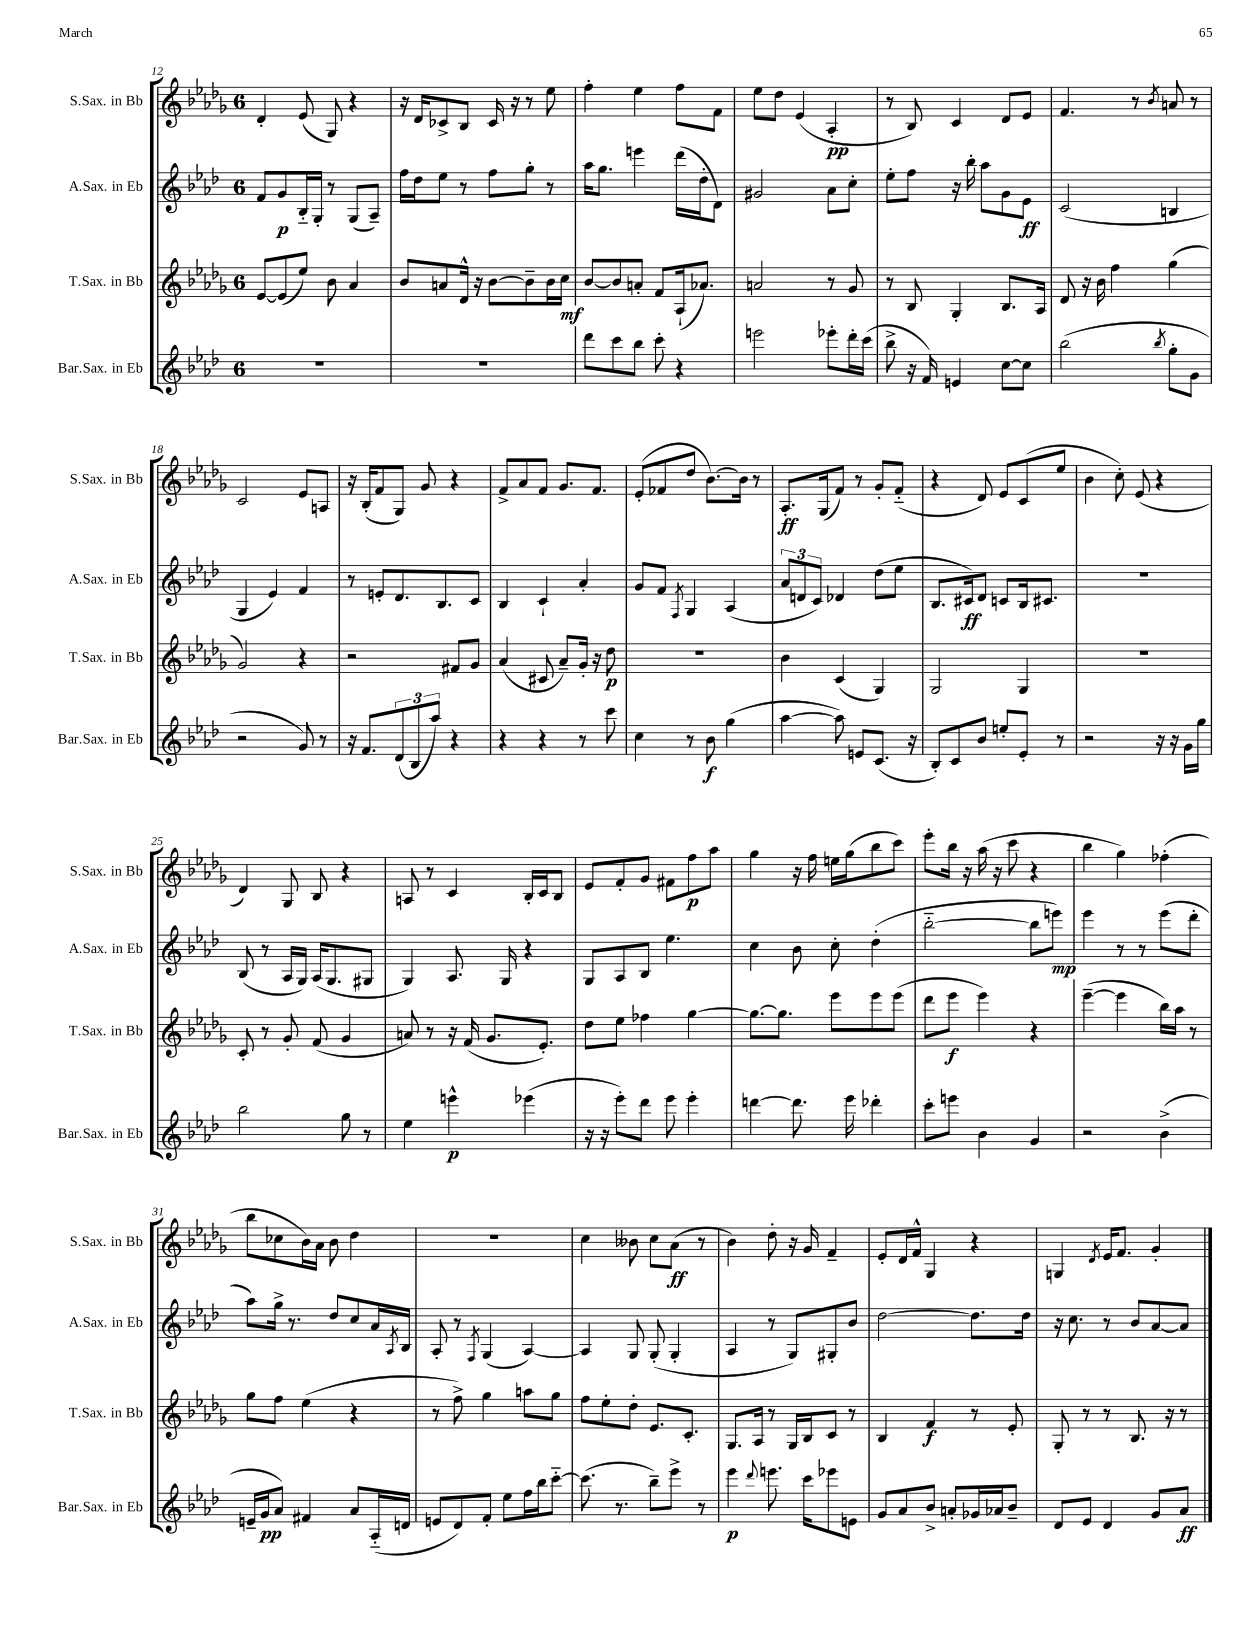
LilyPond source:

<<
\new StaffGroup <<
\new Staff = "s0" \with { instrumentName = "S.Sax. in Bb" shortInstrumentName = "S.Sax. in Bb" } {
    \clef treble \key des \major \once \override Staff.TimeSignature.style = #'single-digit \time 6/8
    des'4-. ees'8( ges8) r4 |
    r16 des'16 ces'8-> bes8 ces'16 r16 r8 ees''8 |
    f''4-. ees''4 f''8 f'8 |
    ees''8 des''8 ees'4( aes4-.\pp |
    r8 bes8) c'4 des'8 ees'8 |
    f'4. r8 \acciaccatura { bes'8 } a'8 r8 |
    c'2 ees'8 a8 |
    r16 bes16-.( f'8 ges8) ges'8 r4 |
    f'8-> aes'8 f'8 ges'8. f'8. |
    ees'8-.( fes'8 des''8 bes'8.~) bes'16 r8 |
    aes8.-.\ff ges16( f'8) r8 ges'8-. f'8-_( |
    r4 des'8) ees'8 c'8( ees''8 |
    bes'4 c''8-.) ees'8( r4 |
    des'4) ges8 bes8 r4 |
    a8 r8 c'4 bes16-. c'16 bes8 |
    ees'8 f'8-. ges'8 fis'8 f''8\p aes''8 |
    ges''4 r16 f''16 e''16 ges''16( bes''8 c'''8) |
    ees'''8-. bes''16 r16 aes''16( r16 c'''8 r4 |
    bes''4 ges''4) fes''4-.( |
    bes''8 ces''8 bes'16) aes'16 bes'8 des''4 |
    R2. |
    c''4 beses'8 c''8 aes'8\ff( r8 |
    bes'4) des''8-. r16 ges'16 f'4-- |
    ees'8-. des'16 f'16-^ ges4 r4 |
    g4 \acciaccatura { des'8 } ees'16 f'8. ges'4-. \bar "|." |
}
\new Staff = "s1" \with { instrumentName = "A.Sax. in Eb" shortInstrumentName = "A.Sax. in Eb" } {
    \clef treble \key aes \major \once \override Staff.TimeSignature.style = #'single-digit \time 6/8
    f'8 g'8\p bes16-_ g16-. r8 g8( aes8--) |
    f''16 des''16 ees''8 r8 f''8 g''8-. r8 |
    aes''16 g''8. e'''4 des'''16( des''16-. des'8) |
    gis'2 aes'8 c''8-. |
    ees''8-. f''8 r16 bes''16-. aes''8 g'8 ees'8\ff |
    c'2( b4 |
    g4 ees'4) f'4 |
    r8 e'8-. des'8. bes8. c'8 |
    bes4 c'4-! aes'4-. |
    g'8 f'8 \acciaccatura { f8 } g4 aes4( |
    \tuplet 3/2 { aes'8 d'8 c'8) } des'4 des''8( ees''8 |
    bes8. cis'16\ff) des'8 c'8 bes16 cis'8. |
    R2. |
    bes8( r8 aes16 g16) aes16( g8. gis8 |
    g4) aes8. g16 r4 |
    g8 aes8 bes8 ees''4. |
    c''4 bes'8 c''8-. des''4-.( |
    bes''2~-_ bes''8 e'''8\mp) |
    ees'''4 r8 r8 ees'''8( des'''8-. |
    aes''8) g''16-> r8. des''8 c''8 aes'16 \acciaccatura { aes8 } bes16 |
    aes8-. r8 \acciaccatura { f8 } g4( aes4~) |
    aes4 g8 g8-.( g4-. |
    aes4 r8 g8) gis8-. bes'8 |
    des''2~ des''8. des''16 |
    r16 c''8. r8 bes'8 aes'8~ aes'8 \bar "|." |
}
\new Staff = "s2" \with { instrumentName = "T.Sax. in Bb" shortInstrumentName = "T.Sax. in Bb" } {
    \clef treble \key des \major \once \override Staff.TimeSignature.style = #'single-digit \time 6/8
    ees'8~ ees'8( ees''8) bes'8 aes'4 |
    bes'8 a'8 des'16-^ r16 bes'8~ bes'8-- bes'16 c''16\mf |
    bes'8~ bes'8 a'8-. f'8 aes16-!( aes'8.) |
    a'2 r8 ges'8 |
    r8 bes8 ges4-. bes8. aes16 |
    des'8 r16 bes'16 f''4 ges''4( |
    ges'2) r4 |
    r2 fis'8 ges'8 |
    aes'4( cis'8 aes'8--) ges'16-. r16 des''8\p |
    R2. |
    bes'4 c'4( ges4) |
    ges2 ges4 |
    R2. |
    c'8-. r8 ges'8-. f'8( ges'4 |
    a'8) r8 r16 f'16( ges'8. ees'8.-.) |
    des''8 ees''8 fes''4 ges''4~ |
    ges''8.~ ges''8. ees'''8 ees'''8 ees'''8( |
    des'''8 ees'''8\f ees'''4) r4 |
    ees'''4~--( ees'''4 bes''16) aes''16 r8 |
    ges''8 f''8 ees''4( r4 |
    r8 f''8->) ges''4 a''8 ges''8 |
    f''8 ees''8-. des''8-. ees'8. c'8.-. |
    ges8. aes16 r8 ges16 bes16 c'8 r8 |
    bes4 f'4\f r8 ees'8-. |
    ges8-. r8 r8 bes8. r16 r8 \bar "|." |
}
\new Staff = "s3" \with { instrumentName = "Bar.Sax. in Eb" shortInstrumentName = "Bar.Sax. in Eb" } {
    \clef treble \key aes \major \once \override Staff.TimeSignature.style = #'single-digit \time 6/8
    R2. |
    R2. |
    des'''8 c'''8 bes''8 c'''8-. r4 |
    e'''2 ees'''8-. des'''16-. c'''16( |
    bes''8-> r16 f'16) e'4 c''8~ c''8 |
    bes''2( \acciaccatura { bes''8 } g''8-. g'8 |
    r2 g'8) r8 |
    r16 f'8. \tuplet 3/2 { des'8( bes8 aes''8) } r4 |
    r4 r4 r8 c'''8 |
    c''4 r8 bes'8\f g''4( |
    aes''4~ aes''8) e'8 c'8.( r16 |
    bes8-.) c'8 bes'8 e''8-. ees'8-. r8 |
    r2 r16 r16 g'16 g''16 |
    bes''2 g''8 r8 |
    ees''4 e'''4-^\p ees'''4( |
    r16 r16 ees'''8-.) des'''8 ees'''8 ees'''4-. |
    d'''4~ d'''8. ees'''16 des'''4-. |
    c'''8-. e'''8 bes'4 g'4 |
    r2 bes'4->( |
    e'16-- g'16\pp aes'8) fis'4 aes'8 aes16-_( d'16 |
    e'8 des'8) f'8-. ees''8 f''16 bes''16 c'''8~-_ |
    c'''8.( r8. bes''8--) ees'''8-> r8 |
    ees'''4\p \appoggiatura { des'''8 } e'''8. c'''16 ees'''8 e'8 |
    g'8 aes'8 bes'8-> a'8-. ges'16 aes'16 bes'8-- |
    des'8 ees'8 des'4 g'8 aes'8\ff \bar "|." |
}
>>
>>
\layout { \context { \Score currentBarNumber = #12 } }
